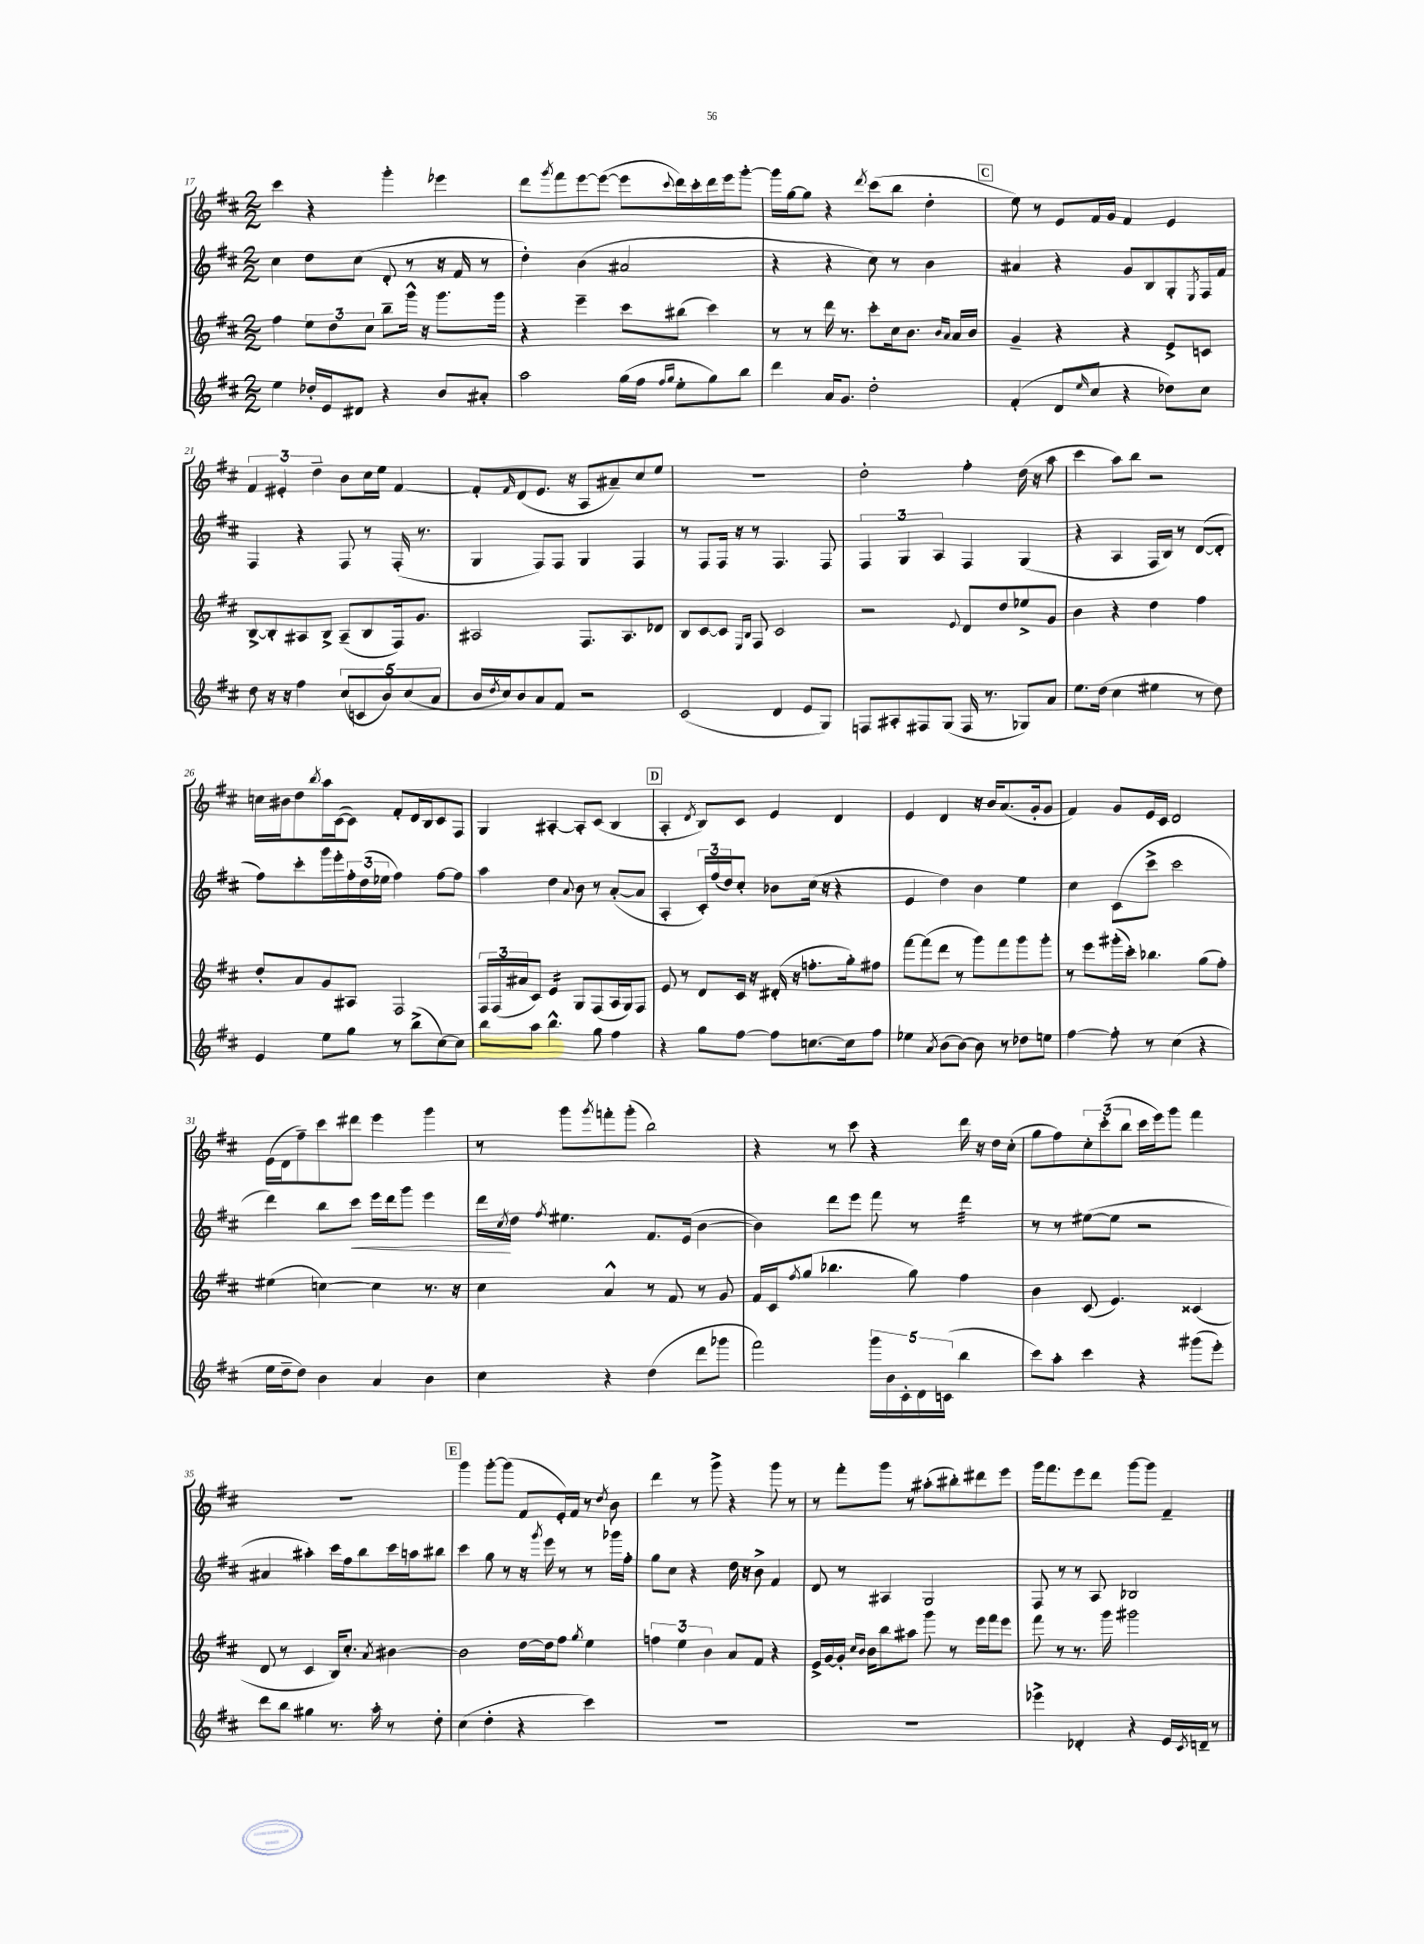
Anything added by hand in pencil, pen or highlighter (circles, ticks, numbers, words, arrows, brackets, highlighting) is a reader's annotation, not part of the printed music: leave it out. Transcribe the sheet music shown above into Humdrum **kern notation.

**kern	**kern	**kern	**dynam	**kern
*part4	*part3	*part2	*part2	*part1
*staff4	*staff3	*staff2	*staff2	*staff1
*clefG2	*clefG2	*clefG2	*	*clefG2
*k[f#c#]	*k[f#c#]	*k[f#c#]	*	*k[f#c#]
*M2/2	*M2/2	*M2/2	*	*M2/2
=17	=17	=17	=17	=17
4ee\	4ff#\	4cc#\	.	4ccc#\
16dd-X'/LL	12ee\L	8dd\L	.	4r
16e/J	.	.	.	.
.	12dd\	.	.	.
8d#X/J	.	(8cc#\J	.	.
.	12cc#\J	.	.	.
4r	8bb~\L	8d'/	.	4ggg'\
.	16ggg^^\Jk	8r	.	.
.	16r	.	.	.
8b/L	8.ggg\L	16r	.	4eee-X\
.	.	16f#/	.	.
8a#X'/J	.	8r	.	.
.	16ggg\Jk	.	.	.
=18	=18	=18	=18	=18
2aa\	4r	4dd'\)	.	8ddd\L
.	.	.	.	8qggg/
.	.	.	.	8fff#\
.	4eee~\	(4b\	.	[8eee\
.	.	.	.	(8eee\J_
(16gg\LL	8ccc#\L	2a#X/	.	8eee\L]
16ff#\JJ	.	.	.	.
16qqff#/LL	.	.	.	.
16qqgg/JJ	.	.	.	8qqccc#/
8ee'\L	(8bb#X\J	.	.	16ddd\L)
.	.	.	.	16ccc#'\
8gg\)	4ccc#\)	.	.	16ddd\
.	.	.	.	16eee\J
8bb\J	.	.	.	[8ggg'\J
=19	=19	=19	=19	=19
4ddd\	8r	4r	.	16ggg\LL]
.	.	.	.	[16gg\J
.	8r	.	.	8gg\J]
16a/KL	16ddd\	4r	.	4r
8.g/J	8.r	.	.	.
.	.	.	.	8qddd/
2dd'\	8ccc#'\L	8cc#\)	.	(8ccc#\L
.	16cc#\k	8r	.	8bb\J
.	8.b\J	.	.	.
.	.	4b\	.	4dd'\
.	16qqb/LL	.	.	.
.	16qqa/JJ	.	.	.
.	16a/LL	.	.	.
.	16b/JJ	.	.	.
!!LO:REH:place=s1:t=C
=20	=20	=20	=20	=20
(4f#'/	4g~/	4a#X/	.	8ee\)
.	.	.	.	8r
8d/L	4r	4r	.	8e/L
16qqee/	.	.	.	.
8cc#/J	.	.	.	16f#/L
.	.	.	.	16g/JJ
4r	4r	8g/L	.	4f#/
.	.	8B/	.	.
8dd-X\L)	8e^/L	8G'/	.	4e/
.	.	8qE/	.	.
8cc#\J	8cn/J	16F#/L	.	.
.	.	16f#/JJ	.	.
!!LO:LB:g=z
=21	=21	=21	=21	=21
8dd\	[8B^/L	4F#/	.	6f#/
16r	8B'/]	.	.	.
.	.	.	.	6e#X'/
16r	.	.	.	.
4ff#\	8A#X/	4r	.	.
.	.	.	.	6dd~\
.	8B^/J	.	.	.
(10cc#/L	(8A#~/L	8F#/	.	8b\L
10cn/	.	.	.	.
.	8B/	8r	.	16cc#\L
.	.	.	.	16ee\JJ
10b/)	.	.	.	.
.	16F#/k)	(16F#'/	.	[4f#/
(10cc#/	.	.	.	.
.	8.g/J	8.r	.	.
10a/J	.	.	.	.
=22	=22	=22	=22	=22
16b/LL	2A#X/	4G/	.	8f#'/L]
8qdd/	.	.	.	.
16cc#/J)	.	.	.	.
.	.	.	.	16qqf#/
8b/	.	.	.	(8d/
8a/	.	8F#/L)	.	8.e/J
8f#/J	.	8F#/J	.	.
.	.	.	.	16r
2r	8.F#/L	4G/	.	8A/L
.	.	.	.	8a#X~/)
.	8.A#/	.	.	.
.	.	4F#/	.	8cc#/
.	8d-X/J	.	.	8ee/J
=23	=23	=23	=23	=23
(2c#/	8B/L	8r	.	1r
.	[8c#/	8F#/L	.	.
.	8c#/J]	16F#/Jk	.	.
.	.	16r	.	.
.	16qqE/LL	.	.	.
.	16qqB/JJ	.	.	.
.	8F#/	8r	.	.
4d/	2c#/	4.F#/	.	.
8e/L	.	.	.	.
8G/J)	.	8F#/	.	.
=24	=24	=24	=24	=24
8Fn/L	2r	6F#/	.	2dd'\
8A#X'/	.	.	.	.
.	.	6G/	.	.
8F#X/	.	.	.	.
.	.	6A/	.	.
(8G/J	.	.	.	.
.	8qqe/	.	.	.
16F#/	8d/L	4F#/	.	4ff#'\
8.r	.	.	.	.
.	8dd/	.	.	.
8G-X/L)	8ee-X^/	(4G/	.	(16dd\
.	.	.	.	16r
8a/J	8g/J	.	.	8aa\
=25	=25	=25	=25	=25
8.ee\L	4b\	4r	.	4ccc#\
(16dd\Jk	.	.	.	.
4cc#\	4r	4A/	.	8aa\L)
.	.	.	.	8bb\J
4ee#X\	4dd\	16F#/LL	.	2r
.	.	16B/JJ)	.	.
.	.	8r	.	.
8r	4ff#\	([8d/L	.	.
8dd\)	.	8d'/J]	.	.
!!LO:LB:g=z
=26	=26	=26	=26	=26
4e/	8dd'/L	8ff#\L)	.	16ccn\LL
.	.	.	.	16b#X\J
.	8a/	8ccc#'\	.	8dd\
.	.	.	.	8qbb/
8ee\L	8g/	16ggg\L	.	16aa\L
.	.	16eee'\	.	([16c#\J
8gg\J	8A#X/J	24ff#'\	.	8c#\J])
.	.	(24dd\	.	.
.	.	24ee-X\JJ	.	.
8r	2F#/	4ff#\)	.	8f#'/L
(8bb^\L	.	.	.	16d/L
.	.	.	.	16B/J
[8cc#\)	.	[8ff#\L	.	8c#/
8cc#\J]	.	8ff#\J]	.	8F#/J
=27	=27	=27	=27	=27
8bb\L	24F#/LL	4aa\	.	4G/
.	(24F#/	.	.	.
.	24a#X/J	.	.	.
8aa\J	8c#/J)	.	.	.
*	*tremolo	*	*	*
4.bb^^\	16e/LL	4dd\	.	[4A#X'/
.	16e/	.	.	.
.	16e/	.	.	.
.	16e/JJ	.	.	.
*	*Xtremolo	*	*	*
.	.	8qqa/	.	.
.	8G/L	8b\	.	8A#'/L]
8gg\	(8F#/	8r	.	(8c#/J
4ff#\	16A/L	([8a'/L	.	4B/
.	16G/J)	.	.	.
.	8F#/J	8a/J]	.	.
!!LO:REH:place=s1:t=D
=28	=28	=28	=28	=28
4r	8e/	4A'/	.	4A'/
.	8r	.	.	.
.	.	.	.	8qd/
8gg\L	8d/L	24c#'/LL)	.	8B/L)
.	.	(24ff#/	.	.
.	.	24dd/J)	.	.
[8ff#\J	16c#/Jk	8cc#'/J	.	8c#/J
.	16r	.	.	.
8ff#\L]	(16d#X'/	8b-X\L	.	4e/
.	16r	.	.	.
[8.ccn\	8.ffn'\L	(16cc#\Jk	.	.
.	.	16r	.	.
.	.	4r	.	4d/
16cc\k]	16gg'\k)	.	.	.
8ff#\J	8ff#X\J	.	.	.
=29	=29	=29	=29	=29
4ee-X\	[8fff#\L	4e/	.	4e/
.	(8fff#\]	.	.	.
8qa/	.	.	.	.
(8b\L	8ddd\J	4dd\)	.	4d/
[8b\J)	8r	.	.	.
8b\]	8ggg\L)	4b\	.	16r
.	.	.	.	16b/KL
8r	8fff#\	.	.	(8.a/
8dd-X\L	8ggg\	4ee\	.	.
.	.	.	.	16g'/k
8een\J	8ggg'\J	.	.	8g/J
=30	=30	=30	=30	=30
[4ff#\	8r	4cc#\	.	4f#/)
.	8eee\L	.	.	.
8ff#'\]	(16ggg#X'\L	(8c#\L	.	8g/L
.	16ccc#'\JJ)	.	.	.
8r	4.bb-X\	8ccc#^\J	.	16e/L
.	.	.	.	16c#/JJ
(4cc#\	.	2ccc#\	.	2d/
4r	(8gg\L	.	.	.
.	8ff#'\J)	.	.	.
!!LO:LB:g=z
=31	=31	=31	=31	=31
16ee\LL	(4ee#X\	4ddd\)	.	(16e\LL
16dd~\J	.	.	.	16d\J
8dd\J)	.	.	.	8ff#~\)
4b\	[4ccn\)	8bb\L	.	8ccc#\
!	!	!	!LO:HP:b	!
.	.	8ccc#\J	<	8ddd#X\J
4a/	4cc\]	16eee\LL	.	4eee\
.	.	16ddd\J	.	.
.	.	8ggg\J	.	.
4b\	8.r	4eee\	.	4ggg\
.	16r	.	.	.
=32	=32	=32	=32	=32
4cc#\	4cc#\	16ddd\LL	.	8r
.	.	8qcc#/	.	.
.	.	16dd\JJ	[	.
.	.	8qff#/	.	.
.	.	4.ee#X\	.	8ggg\L
.	.	.	.	8qggg/
4r	4a^^/	.	.	8fffn'\
.	.	.	.	(8ggg'\J
(4dd\	8r	8.f#/L	.	2bb\)
.	8f#/	.	.	.
.	.	(16e/Jk	.	.
8ddd\L	8r	[4b\	.	.
8ggg-X\J	8g/	.	.	.
=33	=33	=33	=33	=33
2fff#\)	16f#/LL	4b\])	.	4r
.	16c#/J	.	.	.
.	8qff#/	.	.	.
.	(8gg/J	.	.	.
.	4.bb-X\	8ddd\L	.	8r
.	.	8eee\J	.	8ccc#\
20ggg\LL	.	8fff#\	.	4r
20b\	.	.	.	.
20c#'\	.	.	.	.
.	8gg\)	8r	.	.
20d\	.	.	.	.
(20cn\JJ	.	.	.	.
*	*	*tremolo	*	*
4bb\	4ff#\	32ddd\LLL	.	16ddd\
.	.	32ddd\	.	.
.	.	32ddd\	.	16r
.	.	32ddd\	.	.
.	.	32ddd\	.	16dd\LL
.	.	32ddd\	.	.
.	.	32ddd\	.	(16cc#'\JJ
.	.	32ddd\JJJ	.	.
*	*	*Xtremolo	*	*
=34	=34	=34	=34	=34
8ccc#\L)	4b\	8r	.	8gg\L
8aa'\J	.	8r	.	8ff#\)
4ccc#\	(8c#/	([8ee#X\L	.	12cc#'\
.	.	.	.	(12ccc#'\
.	4.e/)	8ee#\J]	.	.
.	.	.	.	12bb\J
4r	.	2r	.	16ccc#\LL
.	.	.	.	16eee\J)
.	.	.	.	8ggg\J
(8ggg#X\L	(4c##X/	.	.	4fff#\
8eee'\J)	.	.	.	.
!!LO:LB:g=z
=35	=35	=35	=35	=35
8ddd\L	8d/	4a#X/	.	1r
8bb\J	8r	.	.	.
4gg#X\	4c#/	4aa#X'\)	.	.
8.r	16B/KL)	16ccc#\LL	.	.
.	8.cc#'/J	16ff#\J	.	.
.	.	8bb\	.	.
16aa'\	.	.	.	.
.	8qa/	.	.	.
8r	[4b#X\	16ccc#\L	.	.
.	.	16aan\J	.	.
8dd'\	.	8bb#X\J	.	.
!!LO:REH:place=s1:t=E
=36	=36	=36	=36	=36
(4cc#\	2b#\]	4ccc#\	.	4ggg\
4dd'\	.	8gg\	.	[8ggg'\L
.	.	8r	.	(8ggg\J]
4r	[16dd\LL	16r	.	8f#/L
.	.	8qggg/	.	.
.	16dd\J]	16eee\	.	.
.	8ff#\J	8r	.	16e'/L)
.	.	.	.	16f#/JJ
.	8qgg/	.	.	.
4ccc#\)	4ee\	8r	.	8r
.	.	.	.	8qdd/
.	.	16ggg-X\LL	.	8b\
.	.	16ff#'\JJ	.	.
=37	=37	=37	=37	=37
1r	6ffn\	8gg\L	.	4ddd\
.	.	8cc#\J	.	.
.	6ee\	.	.	.
.	.	4r	.	8r
.	6b\	.	.	.
.	.	.	.	8ggg^\
.	8a/L	16dd\	.	4r
.	.	16r	.	.
.	8f#/J	8b^\	.	.
.	4r	4f#/	.	8ggg\
.	.	.	.	8r
=38	=38	=38	=38	=38
1r	16e^/LL	8d/	.	8r
.	[16g/	.	.	.
.	16g'/JJ]	8r	.	8fff#'\L
.	16qqcc#/LL	.	.	.
.	16qqb/JJ	.	.	.
.	16b\KL	.	.	.
.	8bb\	4A#X/	.	8ggg\J
.	8aa#X\J	.	.	8r
.	8ggg\	2G/	.	(8aa#X'\L
.	8r	.	.	8bb#X'\)
.	16eee\LL	.	.	8ddd#X\
.	16fff#\J	.	.	.
.	8eee\J	.	.	8eee\J
=39	=39	=39	=39	=39
4eee-X^\	8fff#\	8F#/	.	16ggg\KL
.	.	.	.	8.fff#\
.	8r	8r	.	.
4d-X'/	8.r	8r	.	8eee\
.	.	8A/	.	8ddd\J
.	16ggg\	.	.	.
4r	2ggg#X\	2B-X/	.	[8ggg\L
.	.	.	.	8ggg\J]
16e/LL	.	.	.	4f#~/
8qc#/	.	.	.	.
16dn~/JJ	.	.	.	.
8r	.	.	.	.
==	==	==	==	==
*-	*-	*-	*-	*-
